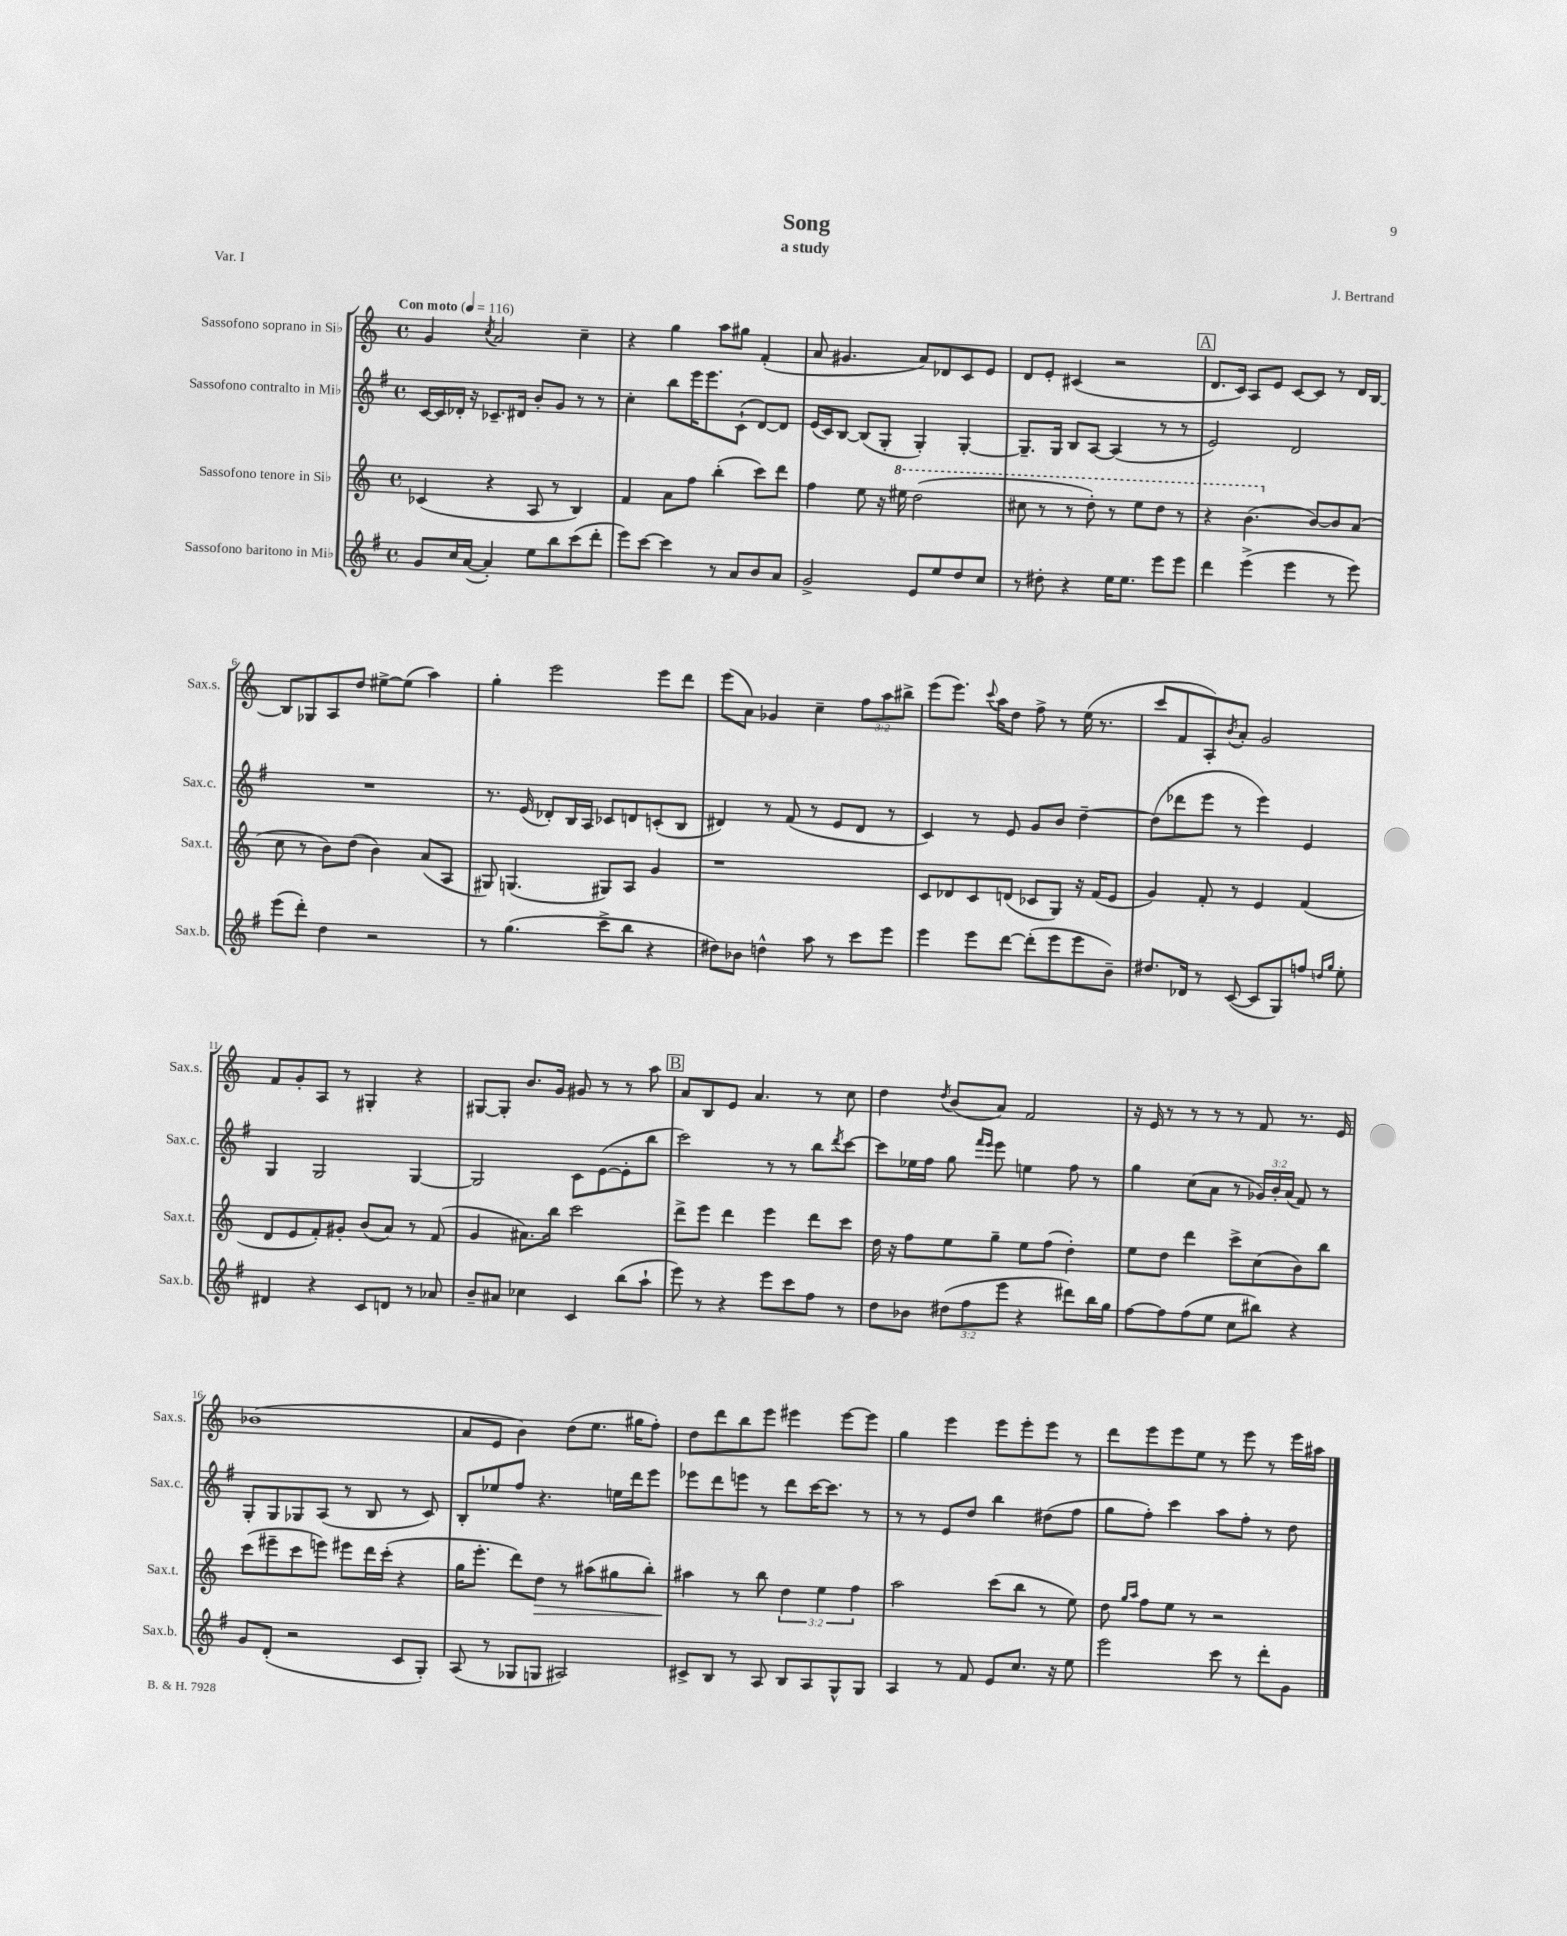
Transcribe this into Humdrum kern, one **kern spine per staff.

**kern	**kern	**dynam	**kern	**kern
*part4	*part3	*part3	*part2	*part1
*staff4	*staff3	*staff3	*staff2	*staff1
*I"Sassofono baritono in Mi♭	*I"Sassofono tenore in Si♭	*	*I"Sassofono contralto in Mi♭	*I"Sassofono soprano in Si♭
*I'Sax.b.	*I'Sax.t.	*	*I'Sax.c.	*I'Sax.s.
*clefG2	*clefG2	*	*clefG2	*clefG2
*k[f#]	*k[]	*	*k[f#]	*k[]
*M4/4	*M4/4	*	*M4/4	*M4/4
*met(c)	*met(c)	*	*met(c)	*met(c)
*MM116	*MM116	*	*MM116	*MM116
=1	=1	=1	=1	=1
!	!	!	!	!LO:TX:a:B:t=Con moto
8g/L	(4c-X/	.	[16c/LL	4g/
.	.	.	16c/]	.
16cc/L	.	.	16d-X'/JJ	.
([16a/JJ	.	.	16r	.
.	.	.	.	8qcc/
4a'/])	4r	.	8.c-X~/L	2a/
.	.	.	16d#X/Jk	.
8ee\L	8A/	.	8b'/L	.
8bb\	8r	.	8g/J	.
(8ccc\	4B/)	.	8r	4cc~\
8ddd'\J	.	.	8r	.
=2	=2	=2	=2	=2
8eee\L)	4f/	.	4cc'\	4r
[8ccc\J	.	.	.	.
4ccc\]	8a\L	.	8bb\L	4gg\
.	8ff\J	.	16eee\K	.
.	.	.	8.eee\	.
8r	(4bb'\	.	.	8aa\L
8a/L	.	.	(8c`\J	8gg#X\J
8b/	8ccc\L)	.	[8d/L)	(4f'/
8a/J	8ddd\J	.	8d/J]	.
=3	=3	=3	=3	=3
2g^/	4ff\	.	(16e/LL	8a/
.	.	.	16c/J)	.
.	.	.	[8B/J	4.g#X/
.	8ee\	.	(8B/L]	.
.	16r	.	8G'/J	.
*	*8va	*	*	*
.	16eee#X\	.	.	.
8e/L	(2ddd\	.	4G'/)	8a/L)
8ee/	.	.	.	8d-X/
8dd/	.	.	[4G'/	8c/
8cc/J	.	.	.	8e/J
=4	=4	=4	=4	=4
8r	8ccc#X\	.	8.G~/L]	8d/L
8dd#X'\	8r	.	.	8e'/J
.	.	.	16G/Jk	.
4r	8r	.	8B/L	(4c#X/
.	8ddd'\)	.	[8A/J	.
16ee\KL	8r	.	(4A/]	2r
8.ee\J	.	.	.	.
.	8eee\L	.	.	.
8eee\L	8ddd\J	.	8r	.
8eee\J	8r	.	8r	.
!!LO:REH:place=s1:t=A
=5	=5	=5	=5	=5
4ddd\	4r	.	2e/)	8.d/L
.	.	.	.	16c/Jk)
(4eee^\	(4.bb\	.	.	8A/L
.	.	.	.	8e/J
4eee\	.	.	2d/	[8c/L
*	*X8va	*	*	*
.	[8b/L)	.	.	8c/J]
8r	8b/]	.	.	8r
8eee\)	(8a/J	.	.	16d/LL
.	.	.	.	[16B/JJ
!!LO:LB:g=z
=6	=6	=6	=6	=6
(8eee\L	8cc\	.	1r	8B/L]
8ddd'\J)	8r	.	.	8G-X/
4dd\	8b\L)	.	.	8A/
.	(8dd\J	.	.	8dd/J
2r	4b\)	.	.	[8ee#X^\L
.	.	.	.	(8ee#\J]
.	(8a/L	.	.	4aa\)
.	8A/J	.	.	.
=7	=7	=7	=7	=7
8r	8G#X/)	.	8.r	4gg'\
(4.gg\	(4.Gn/	.	.	.
.	.	.	(16e/	.
.	.	.	8d-X'/L)	2eee\
.	.	.	16B/L	.
.	.	.	16A/JJ	.
8ccc^\L	8G#X/L)	.	8c-X/L	.
8bb\J	8A/J	.	8dn/	.
4r	4g/	.	(8cn'/	8eee\L
.	.	.	8B/J	8ddd\J
=8	=8	=8	=8	=8
8dd#X\L)	1r	.	4d#X/)	(8eee\L
8b-X\J	.	.	.	8a\J)
4ddn^^\	.	.	8r	4g-X/
.	.	.	(8f#/	.
8aa\	.	.	8r	4cc~\
8r	.	.	8e/L	.
8ccc\L	.	.	8d#/J	12ff\L
.	.	.	.	12aa\
8eee\J	.	.	8r	.
.	.	.	.	12bb#X^\J
=9	=9	=9	=9	=9
4eee\	8c/L	.	4c/)	(8eee\L
.	8d-X/	.	.	8.eee\J)
8eee\L	8c/	.	8r	.
.	.	.	.	8qqccc/
.	.	.	.	16aa\KL
[8ddd\J	(8dn/J	.	8e/	8dd\J
(8ddd'\L]	8c-X/L	.	8g/L	8ff^\
8eee\	8G/J)	.	8b/J	8r
8eee\	16r	.	[4dd~\	(16ee\
.	(16f/KL	.	.	8.r
8b~\J)	8e/J	.	.	.
=10	=10	=10	=10	=10
8.dd#X/L	4g/)	.	(8dd\L]	8ccc/L
.	.	.	8ddd-X\	8f/
16d-X/Jk	.	.	.	.
8r	8f'/	.	8eee\J	8A'/)
.	.	.	.	8qb/
([8c/	8r	.	8r	8a'/J
8c/L]	4e/	.	4eee\)	2g/
8G/)	.	.	.	.
8ffn/J	(4f/	.	4e/	.
16qqddn/LL	.	.	.	.
16qqgg/JJ	.	.	.	.
8ee'\	.	.	.	.
!!LO:LB:g=z
=11	=11	=11	=11	=11
4d#X/	8d/L	.	4G/	8f/L
.	8e/	.	.	8g'/
4r	8f'/)	.	2G/	8A/J
.	8g#X'/J	.	.	8r
8c/L	(8b/L	.	.	4G#X'/
8dn/J	8a/J)	.	.	.
8r	8r	.	[4G/	4r
8a-X/	(8f/	.	.	.
=12	=12	=12	=12	=12
8b~/L	4g/	.	2G/]	[8G#X/L
8a#X/J	.	.	.	8G#'/J]
4cc-X\	8.a#X\L)	.	.	8.b/L
.	16bb\Jk	.	.	16g/Jk
4c/	2ccc\	.	8c\L	8g#X/
.	.	.	([8e\	8r
(8bb\L	.	.	8e'\]	8r
8aa`\J	.	.	8bb\J	8aa\
!!LO:REH:place=s1:t=B
=13	=13	=13	=13	=13
8eee\)	8ddd^\L	.	2ccc\)	8a/L
8r	8eee\J	.	.	8B/
4r	4ddd\	.	.	8e/J
.	.	.	.	4.a/
8eee\L	4eee\	.	8r	.
8ccc\	.	.	8r	.
8ff#\J	8ddd\L	.	8bb\L	8r
.	.	.	8qddd/	.
8r	8ccc\J	.	[8ccc\J	8cc\
=14	=14	=14	=14	=14
8dd\L	16dd\	.	8ccc\L]	4dd\
.	16r	.	.	.
8b-X\J	8ff\L	.	16ee-X\L	.
.	.	.	16ff#\JJ	.
.	.	.	.	8qdd/
(12dd#X\L	8ee\	.	8gg\	(8b/L
12ff#\	.	.	.	.
.	.	.	16qqfff#/LL	.
.	.	.	16qqeee/JJ	.
.	8gg~\J	.	8eee\	8a/J)
12eee\J	.	.	.	.
4r	8ee\L	.	4een\	2f/
.	(8ff\J	.	.	.
8ddd#X\L)	4dd'\)	.	8ff#\	.
16bb\L	.	.	8r	.
16gg\JJ	.	.	.	.
=15	=15	=15	=15	=15
[8ff#\L	8ee\L	.	4gg\	16r
.	.	.	.	16e/
8ff#\]	8dd\J	.	.	8r
(8ff#\	4ddd\	.	(8cc\L	8r
8ee\J	.	.	8a\J	8r
8cc\L	8ccc^\L	.	8r	8r
8bb#X\J)	(8cc\	.	24g-X/LL)	8f/
.	.	.	24b'/	.
.	.	.	(24a/JJ	.
4r	8b\)	.	8f#/)	8.r
.	8bb\J	.	8r	.
.	.	.	.	16e/
!!LO:LB:g=z
=16	=16	=16	=16	=16
8g/L	(8ccc\L	.	8G'/L	(1b-X
(8d'/J	8eee#X~\	.	8G/	.
2r	8ccc\	.	8G-X/	.
.	8eeen\J)	.	(8A/J	.
.	8eee#X\L	.	8r	.
.	16ddd\L	.	8B/	.
.	(16ccc'\JJ	.	.	.
8c/L	4r	.	8r	.
8G'/J)	.	.	8c/)	.
=17	=17	=17	=17	=17
(8A/	16gg\KL	.	8B'/L	8a/L
.	8.eee'\J	.	.	.
8r	.	.	8ee-X/	8e/J
8G-X/L	8ddd\L)	.	8ff#/J	4b\)
!	!	!LO:HP:b	!	!
8Gn/J	8dd\J	>	4.r	.
2A#X/)	8r	.	.	(8dd\L
.	(8aa#X\L	.	.	8.ee\J
.	8gg#X\	.	16een\LL	.
.	.	.	16ddd\J	16gg#X\KL
.	8bb'\J)	.	8eee\J	8ff'\J)
=18	=18	=18	=18	=18
8c#X^/L	4aa#X\	.	8eee-X\L	8dd\L
8B/J	.	.	8ddd\	8ddd\
8r	8r	]	8eeen\J	8bb\
8A/	8bb\	.	8r	8eee\J
8B/L	6dd\	.	8ddd\L	4eee#X\
8A/	.	.	[16ccc\K	.
.	6ee\	.	.	.
.	.	.	8.ccc\J]	.
8G^^/	.	.	.	[8eee#\L
.	6ff\	.	.	.
8G/J	.	.	8r	8eee#\J]
=19	=19	=19	=19	=19
4A/	2aa\	.	8r	4gg\
.	.	.	8r	.
8r	.	.	8e/L	4eee\
8f#/	.	.	8dd/J	.
8e/L	(8ccc\L	.	4bb\	8eee\L
8.cc/J	8bb\J	.	.	8eee'\
.	8r	.	(8dd#X\L	8eee\J
16r	.	.	.	.
8ee\	8ee\)	.	8ff#\J	8r
=20	=20	=20	=20	=20
2eee\	8dd\	.	8gg\L	8ddd\L
.	16qqgg/LL	.	.	.
.	16qqaa/JJ	.	.	.
.	8ff\L	.	8ff#'\J)	8eee\
.	8ee\J	.	4ccc\	8eee\
.	8r	.	.	8ee\J
8ccc\	2r	.	8aa\L	8r
8r	.	.	8ff#'\J	8eee\
8ddd'\L	.	.	8r	8r
8g\J	.	.	8dd\	16eee\LL
.	.	.	.	16aa#X\JJ
==	==	==	==	==
*-	*-	*-	*-	*-
